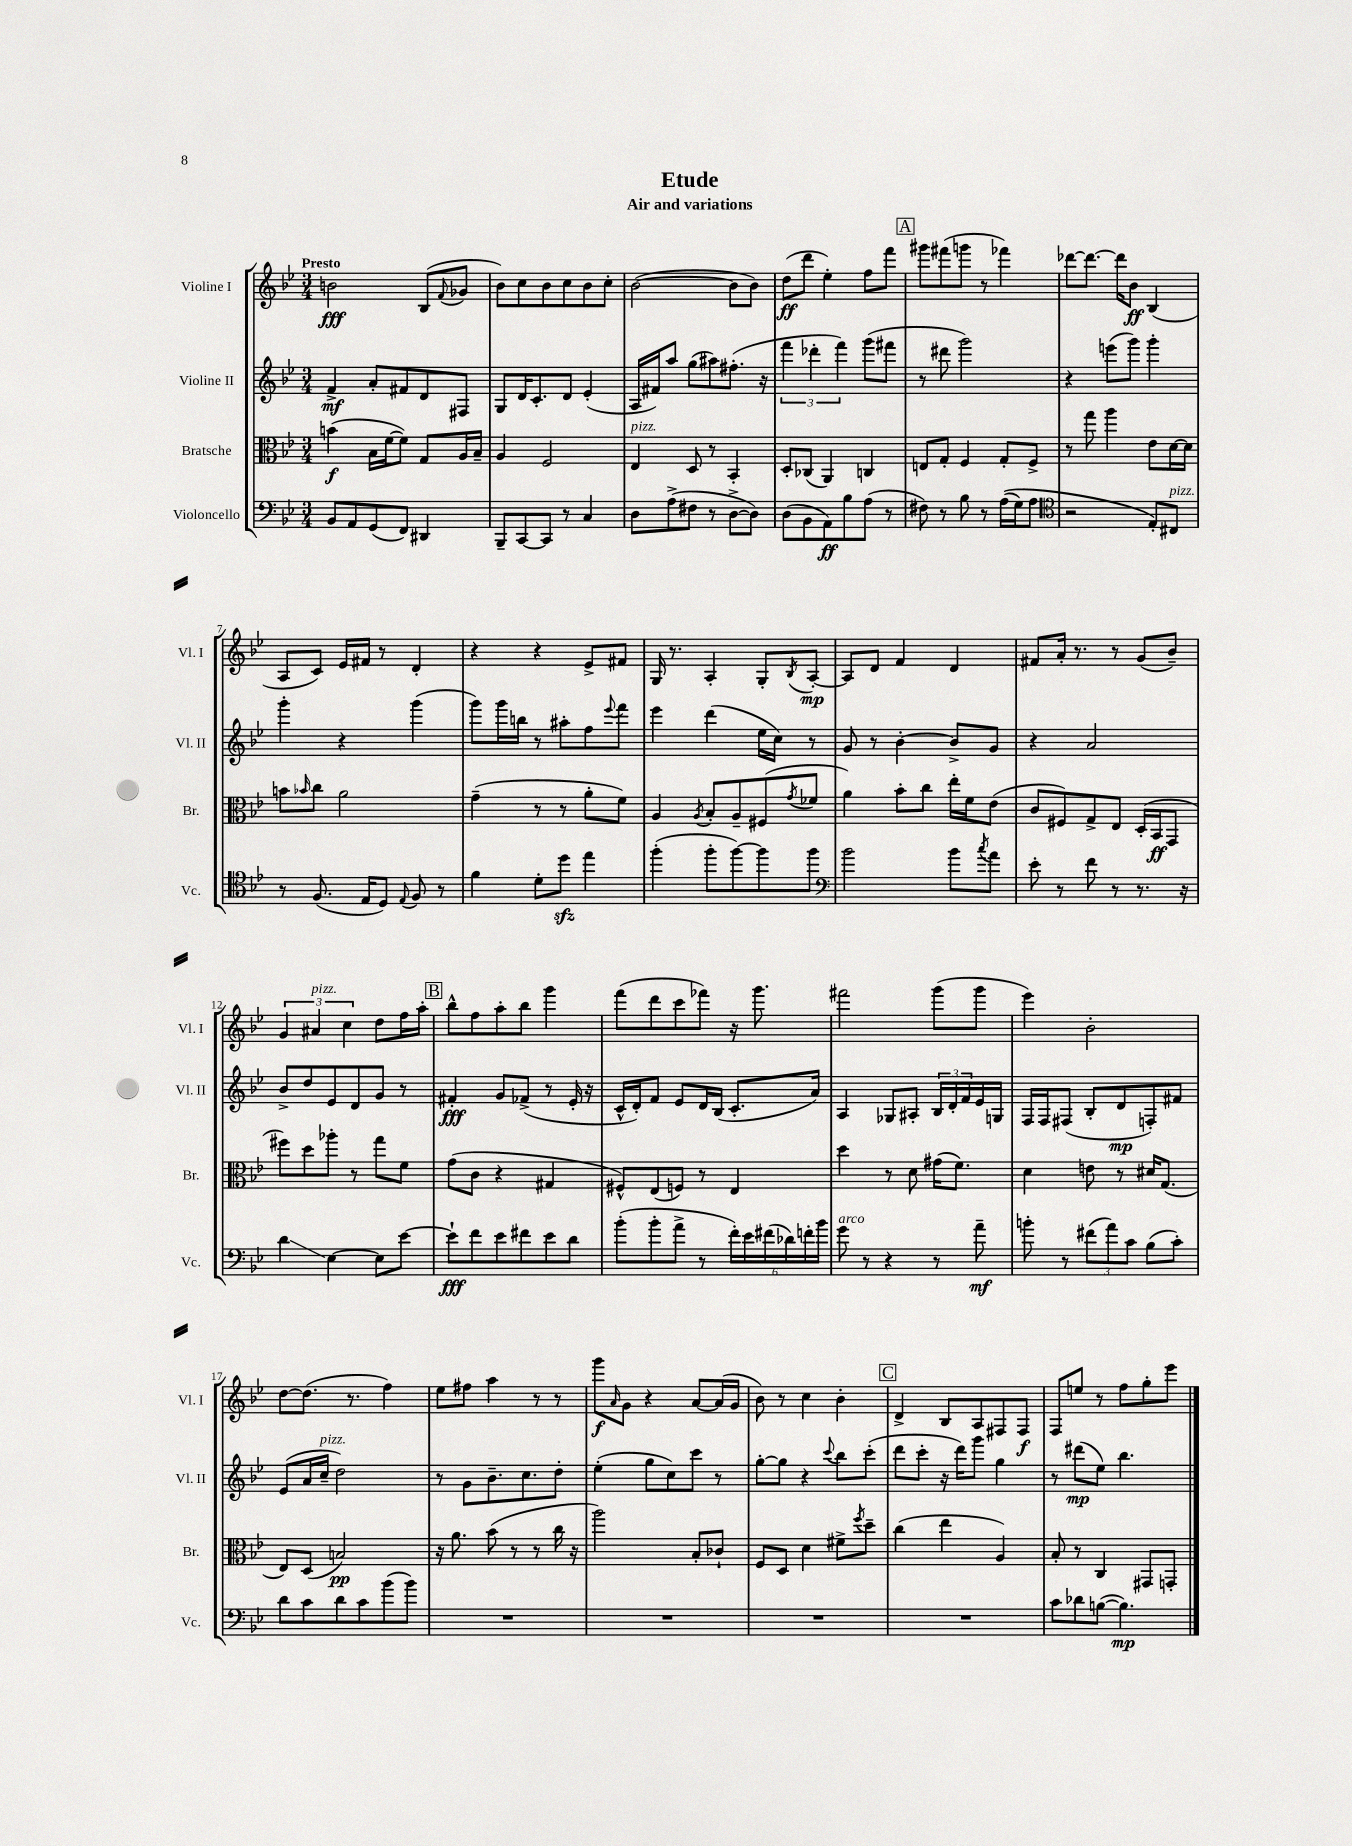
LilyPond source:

\header { title = "Etude" subtitle = "Air and variations" }
<<
\new StaffGroup <<
\new Staff = "s0" \with { instrumentName = "Violine I" shortInstrumentName = "Vl. I" } {
    \clef treble \key bes \major \numericTimeSignature \time 3/4 \tempo "Presto"
    b'2\fff bes8( \appoggiatura { f'8 } ges'8 |
    bes'8) c''8 bes'8 c''8 bes'8 c''8-. |
    bes'2~( bes'8 bes'8) |
    d''8\ff( d'''8 ees''4-.) f''8 f'''8 |
    \mark \markup { \box "A" } gis'''8 fis'''8( g'''8 r8 fes'''4) |
    des'''8~ des'''8.~ des'''16 bes'8\ff bes4( |
    a8 c'8) ees'16 fis'16 r8 d'4-. |
    r4 r4 ees'8-> fis'8 |
    g16 r8. a4-. g8-. \acciaccatura { bes8 } a8~-.\mp |
    a8 d'8 f'4 d'4 |
    fis'8 a'16-. r8. r8 g'8( bes'8--) |
    \tuplet 3/2 { g'4 ais'4^\markup { \italic "pizz." } c''4 } d''8 f''16 a''16-. |
    \mark \markup { \box "B" } bes''8-^ f''8 a''8-. bes''8 g'''4 |
    f'''8( d'''8 c'''8 fes'''8) r16 g'''8. |
    fis'''2 g'''8( g'''8 |
    ees'''4) bes'2-. |
    d''8~ d''8.( r8. f''4) |
    ees''8 fis''8 a''4 r8 r8 |
    g'''8\f \grace { a'16 } g'8 r4 a'8~ a'16( g'16 |
    bes'8) r8 c''4 bes'4-. |
    \mark \markup { \box "C" } d'4-> bes8 a8 fis8 fis8\f |
    f8 e''8 r8 f''8 g''8-. ees'''8 \bar "|." |
}
\new Staff = "s1" \with { instrumentName = "Violine II" shortInstrumentName = "Vl. II" } {
    \clef treble \key bes \major \numericTimeSignature \time 3/4
    f'4->\mf a'8-. fis'8 d'8 fis8 |
    g8 d'16 c'8.-. d'8 ees'4-.( |
    a16 fis'16) a''8 g''8( ais''8) fis''8.-.( r16 |
    \tuplet 3/2 { f'''4 des'''4-. f'''4) } g'''8( fis'''8 |
    \mark \markup { \box "A" } r8 dis'''8 g'''2) |
    r4 e'''8( g'''8) g'''4-. |
    g'''4-. r4 g'''4( |
    g'''8) g'''16 b''16 r8 ais''8-. f''8 \appoggiatura { ees'''8 } f'''8 |
    ees'''4 d'''4( ees''16 c''16) r8 |
    g'8 r8 bes'4~-. bes'8-> g'8 |
    r4 a'2 |
    bes'8-> d''8 ees'8 d'8 g'8 r8 |
    \mark \markup { \box "B" } fis'4-.\fff g'8 fes'8->( r8 ees'16-. r16 |
    c'16-^ d'16-.) f'8 ees'8 d'16 bes16( c'8.-. a'16) |
    a4 ges8 ais8-. \tuplet 3/2 { bes16 d'16-. f'16 } ees'16 g16 |
    f16 f16 fis8( bes8-. d'8\mp f8-.) fis'8 |
    ees'8( a'16 c''16--^\markup { \italic "pizz." } d''2) |
    r8 g'8 bes'8.-- c''8. d''8-. |
    ees''4-.( g''8 c''8) c'''8 r8 |
    g''8~-. g''8 r4 \appoggiatura { c'''8 } bes''8 c'''8-.( |
    \mark \markup { \box "C" } d'''8 c'''8-. r16 d'''16) g'''8 g''4 |
    r8 dis'''8\mp( ees''8) bes''4. \bar "|." |
}
\new Staff = "s2" \with { instrumentName = "Bratsche" shortInstrumentName = "Br." } {
    \clef alto \key bes \major \numericTimeSignature \time 3/4
    b'4\f( bes16 f'16~ f'8) g8 a16 bes16-- |
    a4 f2 |
    ees4^\markup { \italic "pizz." } d8 r8 bes,4-. |
    d8-. ces8( a,4) c4 |
    \mark \markup { \box "A" } e8 g8-. f4 g8-. f8-> |
    r8 g''8 a''4 ees'8 d'16~ d'16 |
    b'8 \grace { bes'16 } c''8 a'2 |
    g'4--( r8 r8 a'8-. f'8) |
    a4 \acciaccatura { a8 } bes8-. a8-- fis8( \acciaccatura { g'8 } fes'8 |
    a'4) bes'8-. c''8 ees''16-. f'16 ees'8( |
    c'8 fis8) g8-> ees8 d16-.( bes,16\ff g,8 |
    fis''8) d''8 aes''8-. r8 g''8 f'8 |
    \mark \markup { \box "B" } g'8( c'8 r4 gis4 |
    fis8-^) ees8( f8) r8 ees4 |
    d''4 r8 d'8 gis'16( f'8.) |
    d'4 e'8 r8 dis'16 g8.( |
    ees8) d8( b2\pp) |
    r16 a'8. bes'8( r8 r8 c''16 r16 |
    a''2) bes8-. ces'8-! |
    f8 d8 d'4 fis'8-> \acciaccatura { f''8 } d''8-- |
    \mark \markup { \box "C" } c''4( ees''4 a4) |
    bes8-. r8 c4 gis,8 g,8-. \bar "|." |
}
\new Staff = "s3" \with { instrumentName = "Violoncello" shortInstrumentName = "Vc." } {
    \clef bass \key bes \major \numericTimeSignature \time 3/4
    bes,8 a,8 g,8( f,8) dis,4 |
    bes,,8-- c,8~ c,8 r8 c4 |
    d8 a8->( fis8 r8 d8~-> d8) |
    d8( bes,8 a,8\ff) bes8 a8( r8 |
    \mark \markup { \box "A" } fis8) r8 bes8 r8 a16(\( g16) a8 |
    \clef tenor r2 ees8-.\) cis8^\markup { \italic "pizz." } |
    r8 f8.( ees16 d8) \appoggiatura { ees8 } f8 r8 |
    f'4 d'8-. d''8\sfz ees''4 |
    f''4-.( f''8-. f''8~) f''8 f''8 |
    \clef bass bes'2 bes'8 \acciaccatura { c''8 } a'8 |
    ees'8-. r8 f'8 r8 r8. r16 |
    d'4\glissando ees4~ ees8 ees'8~ |
    \mark \markup { \box "B" } ees'8-!\fff f'8 ees'8 fis'8 ees'8 d'8 |
    bes'8-.( bes'8-. a'8-> r8 \tuplet 6/4 { f'16-.) ees'16 fis'16( des'16) f'16-. bes'16 } |
    g'8^\markup { \italic "arco" } r8 r4 r8 a'8--\mf |
    b'8-. r8 \tuplet 3/2 { fis'8( a'8) c'8 } bes8( c'8-.) |
    d'8 c'8 d'8 c'8 bes'8( bes'8) |
    R2. |
    R2. |
    R2. |
    \mark \markup { \box "C" } R2. |
    c'8 des'8 b8~( b4.\mp) \bar "|." |
}
>>
>>
